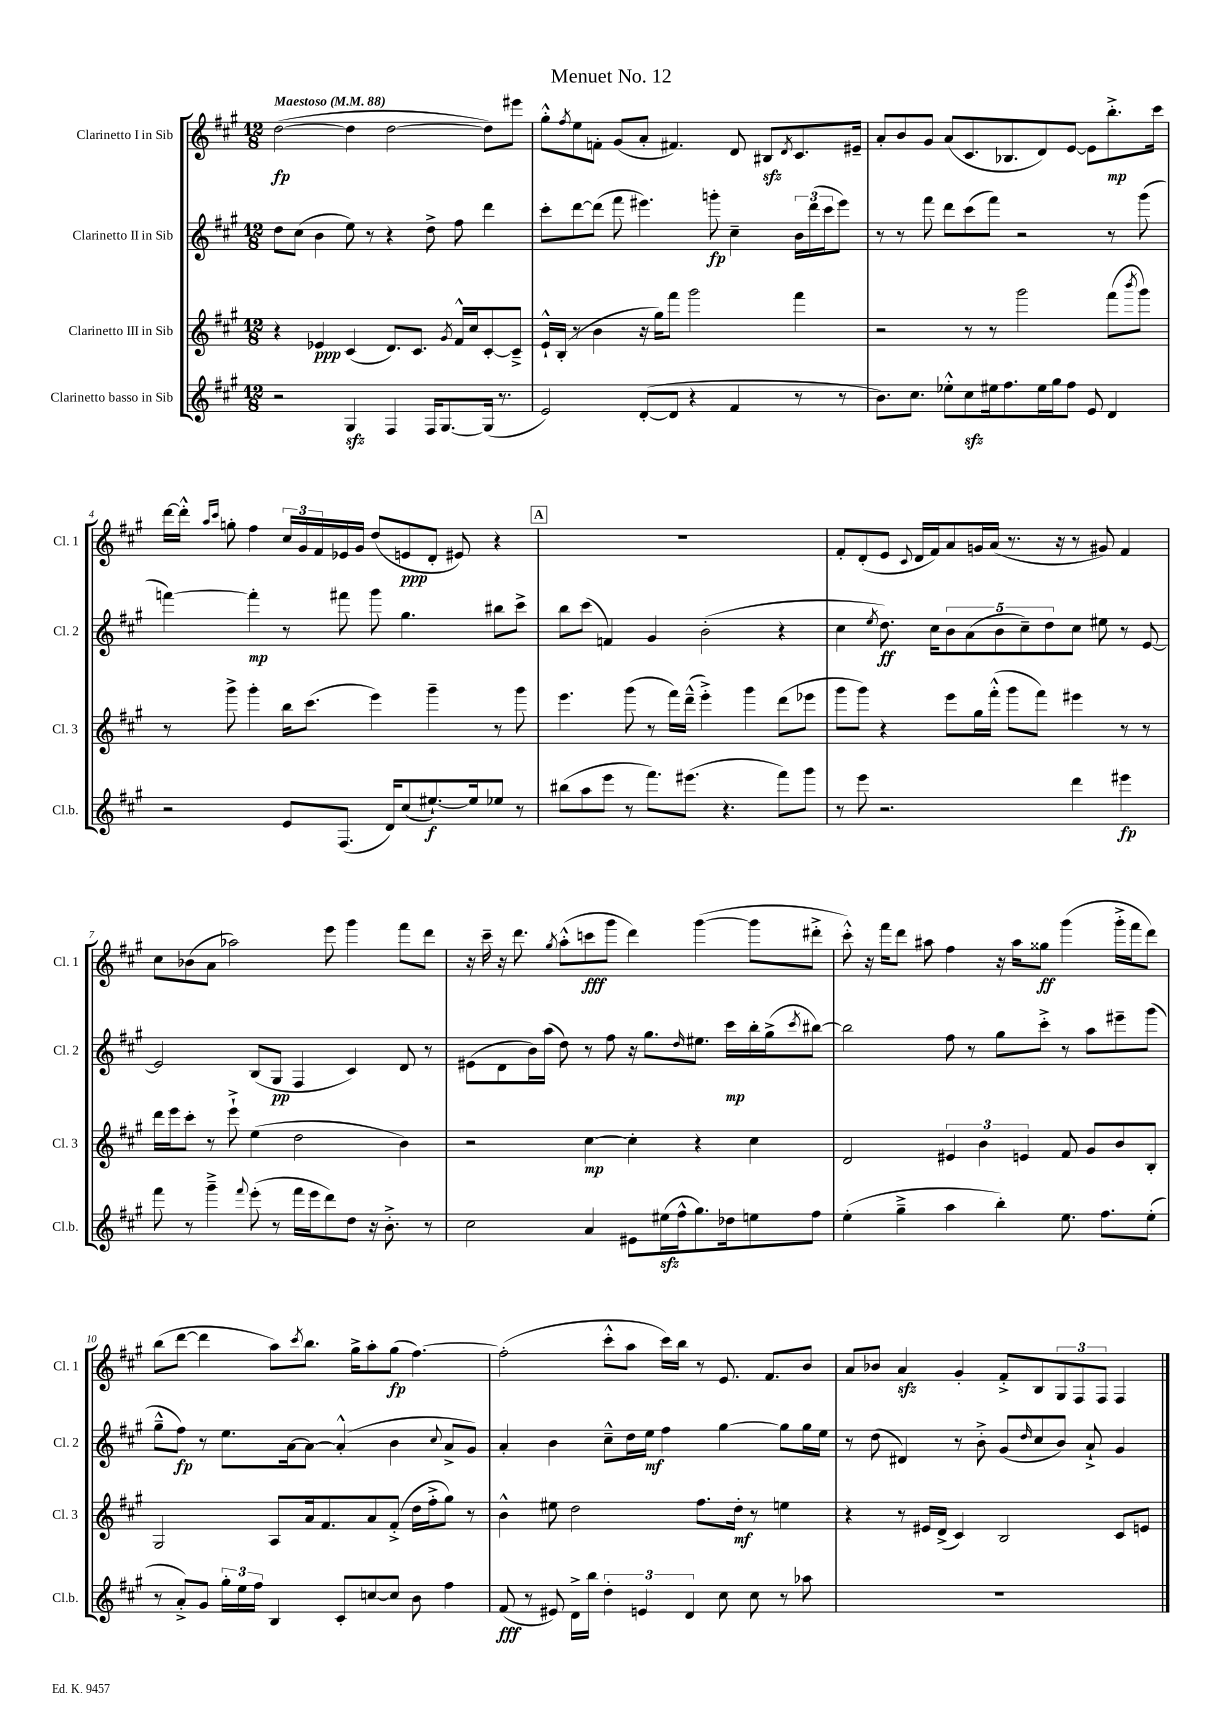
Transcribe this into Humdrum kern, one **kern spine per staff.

**kern	**dynam	**kern	**dynam	**kern	**dynam	**kern	**dynam
*part4	*part4	*part3	*part3	*part2	*part2	*part1	*part1
*staff4	*staff4	*staff3	*staff3	*staff2	*staff2	*staff1	*staff1
*I"Clarinetto basso in Sib	*	*I"Clarinetto III in Sib	*	*I"Clarinetto II in Sib	*	*I"Clarinetto I in Sib	*
*I'Cl.b.	*	*I'Cl. 3	*	*I'Cl. 2	*	*I'Cl. 1	*
*clefG2	*	*clefG2	*	*clefG2	*	*clefG2	*
*k[f#c#g#]	*	*k[f#c#g#]	*	*k[f#c#g#]	*	*k[f#c#g#]	*
*M12/8	*	*M12/8	*	*M12/8	*	*M12/8	*
*MM88	*	*MM88	*	*MM88	*	*MM88	*
=1	=1	=1	=1	=1	=1	=1	=1
!	!	!	!	!	!	!LO:TX:a:B:t=Maestoso	!
2r	.	4r	.	8dd\L	.	([2dd\	fp
.	.	.	.	(8cc#\J	.	.	.
.	.	4e-X/	ppp	4b\	.	.	.
4G#zz/	.	(4c#/	.	8ee\)	.	4dd\]	.
.	.	.	.	8r	.	.	.
4F#/	.	8.d/L)	.	4r	.	[2dd\	.
.	.	8.c#/J	.	.	.	.	.
16F#/KL	.	.	.	8dd^\	.	.	.
[8.G#/	.	.	.	.	.	.	.
.	.	8qg#/	.	.	.	.	.
.	.	16f#^^/LL	.	8ff#\	.	.	.
.	.	16cc#/J	.	.	.	.	.
(16G#/Jk]	.	[8c#'/	.	4ddd\	.	8dd\L])	.
8.r	.	.	.	.	.	.	.
.	.	8c#~^/J]	.	.	.	8eee#X\J	.
=2	=2	=2	=2	=2	=2	=2	=2
2e/)	.	16e`^^/LL	.	8ccc#'\L	.	8gg#'^^\L	.
.	.	(16B'/JJ	.	.	.	.	.
.	.	.	.	.	.	8qff#/	.
.	.	8r	.	[8ddd\	.	8ee\	.
.	.	4b\	.	(8ddd\J]	.	8fn'\J	.
.	.	.	.	8fff#\	.	(8g#/L	.
([8d'/L	.	16r	.	4.eee#X\)	.	8a'/J	.
.	.	16gg#\KL)	.	.	.	.	.
8d/J]	.	8fff#\J	.	.	.	4.f#X/)	.
4r	.	2ggg#\	.	.	.	.	.
.	.	.	.	8gggn'\	fp	.	.
4f#/	.	.	.	4cc#~\	.	8d/	.
.	.	.	.	.	.	8B#Xzz/L	.
.	.	.	.	.	.	8qd/	.
8r	.	4fff#\	.	24b\LL	.	8.c#/	.
.	.	.	.	(24ddd\	.	.	.
.	.	.	.	24ccc#\J	.	.	.
8r	.	.	.	8eee#\J)	.	.	.
.	.	.	.	.	.	16e#X~/Jk	.
=3	=3	=3	=3	=3	=3	=3	=3
8.b\L)	.	2r	.	8r	.	8a'/L	.
.	.	.	.	8r	.	8b/	.
8.cc#\J	.	.	.	.	.	.	.
.	.	.	.	8fff#\	.	8g#/J	.
8ee-X'^^\L	.	.	.	8ddd\L	.	(8a/L	.
8cc#zz\	.	8r	.	(8ccc#\	.	8.c#/	.
16ee#X\k	.	8r	.	8fff#\J)	.	.	.
8.ff#\	.	.	.	.	.	8.B-X/	.
.	.	2ggg#\	.	2r	.	.	.
16ee#\L	.	.	.	.	.	8d/)	.
16gg#\J	.	.	.	.	.	.	.
8ff#\J	.	.	.	.	.	[8e/J	.
8e/	.	.	.	.	.	8e\L]	.
4d/	.	(8fff#\L	.	8r	.	8.bb'^\	mp
.	.	8qbbb/	.	.	.	.	.
.	.	8ggg#\J)	.	(8ggg#\	.	.	.
.	.	.	.	.	.	16ccc#\Jk	.
!!LO:LB:g=z
=4	=4	=4	=4	=4	=4	=4	=4
2r	.	8r	.	[4fffn\)	.	[16ddd\LL	.
.	.	.	.	.	.	16ddd'^^\JJ]	.
.	.	.	.	.	.	16qqaa/LL	.
.	.	.	.	.	.	16qqccc#/JJ	.
.	.	8ggg#^\	.	.	.	8ggn'\	.
.	.	4ggg#'\	.	4fff'\]	mp	4ff#\	.
8e/L	.	16bb\KL	.	8r	.	24cc#/LL	.
.	.	.	.	.	.	24g#/	.
.	.	(8.ccc#\J	.	.	.	.	.
.	.	.	.	.	.	24f#/	.
(8.F#/J	.	.	.	8fff#X\	.	16e-X/	.
.	.	.	.	.	.	16g#/JJ	.
.	.	4eee\)	.	8ggg#\	.	(8dd/L	.
16d/KL)	.	.	.	.	.	.	.
(8cc#/	.	.	.	4.gg#\	.	8en/	ppp
[8.ee#X`/)	f	4ggg#~\	.	.	.	8d'/J	.
.	.	.	.	.	.	8e#X/)	.
16ee#/k]	.	.	.	.	.	.	.
8ee-X/J	.	8r	.	8bb#X\L	.	4r	.
8r	.	8ggg#\	.	8ccc#^\J	.	.	.
!!LO:REH:place=s1:t=A
=5	=5	=5	=5	=5	=5	=5	=5
(8bb#X\L	.	4.eee\	.	8bb\L	.	1.r	.
8aa\	.	.	.	(8ccc#\J	.	.	.
8eee\J	.	.	.	4fn/)	.	.	.
8r	.	(8ggg#\	.	.	.	.	.
8.fff#\L)	.	8r	.	4g#/	.	.	.
.	.	16fff#\LL)	.	.	.	.	.
(8.eee#X\J	.	(16ddd~^^\JJ	.	.	.	.	.
.	.	4eee'^\)	.	(2b'\	.	.	.
4.r	.	.	.	.	.	.	.
.	.	4ggg#\	.	.	.	.	.
8fff#\L)	.	(8ddd\L	.	4r	.	.	.
8ggg#\J	.	8eee-X\J	.	.	.	.	.
=6	=6	=6	=6	=6	=6	=6	=6
8r	.	8ggg#\L	.	4cc#\	.	8f#'/L	.
8eee\	.	8ggg#\J)	.	.	.	(8d'/	.
.	.	.	.	8qee/	.	.	.
2.r	.	4r	.	8.dd\)	ff	8e/J	.
.	.	.	.	.	.	8qqc#/	.
.	.	.	.	.	.	16d/LL	.
.	.	.	.	16cc#\KL	.	16f#/J)	.
.	.	8eee\L	.	10b\	.	8a/	.
.	.	.	.	(10a\	.	.	.
.	.	16gg#\L	.	.	.	16gn/L	.
.	.	(16fff#'^^\JJ	.	.	.	(16a/JJ	.
.	.	.	.	10b\	.	.	.
.	.	8ggg#\L	.	.	.	8.r	.
.	.	.	.	10cc#~\)	.	.	.
.	.	8fff#\J)	.	.	.	.	.
.	.	.	.	10dd\	.	.	.
.	.	.	.	.	.	16r	.
4ddd\	.	4eee#X\	.	8cc#\J	.	8r	.
.	.	.	.	8ee#X\	.	8g#X/)	.
4eee#X\	fp	8r	.	8r	.	4f#/	.
.	.	8r	.	[8e/	.	.	.
!!LO:LB:g=z
=7	=7	=7	=7	=7	=7	=7	=7
8fff#\	.	16ddd\LL	.	2e/]	.	8cc#\L	.
.	.	16eee\J	.	.	.	.	.
8r	.	8ccc#'\J	.	.	.	(8b-X\	.
4ggg#~^\	.	8r	.	.	.	8a\J	.
.	.	8eee`^\	.	.	.	2aa-X\)	.
8qqfff#/	.	.	.	.	.	.	.
(8eee'\	.	(4ee\	.	(8B/L	.	.	.
8r	.	.	.	8G#/J	pp	.	.
16fff#\LL	.	2dd\	.	4F#/	.	.	.
16eee\J	.	.	.	.	.	.	.
8ddd\)	.	.	.	.	.	8eee\	.
8dd\J	.	.	.	4c#/)	.	4ggg#\	.
16r	.	.	.	.	.	.	.
8.b'^\	.	.	.	.	.	.	.
.	.	4b\)	.	8d/	.	8fff#\L	.
8r	.	.	.	8r	.	8ddd\J	.
=8	=8	=8	=8	=8	=8	=8	=8
2cc#\	.	2r	.	(8e#X\L	.	16r	.
.	.	.	.	.	.	16ccc#~\	.
.	.	.	.	8d\	.	16r	.
.	.	.	.	.	.	8.ddd\	.
.	.	.	.	16b\L)	.	.	.
.	.	.	.	(16aa\JJ	.	.	.
.	.	.	.	.	.	8qgg#/	.
.	.	.	.	8dd\)	.	(8aa'^^\L	.
4a/	.	[4cc#\	mp	8r	.	8cccn\	fff
.	.	.	.	8ff#\	.	8ggg#\J	.
8e#X\L	.	4cc#'\]	.	16r	.	4ddd\)	.
.	.	.	.	8.gg#\L	.	.	.
(16ee#Xzz\L	.	.	.	.	.	.	.
16ff#^^\J	.	.	.	.	.	.	.
.	.	.	.	16qqdd/	.	.	.
8.gg#\)	.	4r	.	8.ee#X\J	.	([4ggg#\	.
16dd-X\k	.	.	.	16ccc#\LL	mp	.	.
8een\	.	4cc#\	.	16bb'\	.	8ggg#\L]	.
.	.	.	.	(16gg#^\J	.	.	.
.	.	.	.	8qccc#/	.	.	.
8ff#\J	.	.	.	[8bb#X\J)	.	8ddd#X'^\J	.
=9	=9	=9	=9	=9	=9	=9	=9
(4ee'\	.	2d/	.	2bb#\]	.	8ccc#'^^\)	.
.	.	.	.	.	.	16r	.
.	.	.	.	.	.	16fff#\KL	.
4gg#~^\	.	.	.	.	.	8ddd\J	.
.	.	.	.	.	.	8aa#X\	.
4aa\	.	6e#X/	.	8ff#\	.	4ff#\	.
.	.	.	.	8r	.	.	.
.	.	6b\	.	.	.	.	.
4bb'\)	.	.	.	8gg#\L	.	16r	.
.	.	.	.	.	.	16aa#\KL	.
.	.	6en/	.	.	.	.	.
.	.	.	.	8ccc#'^\J	.	8gg##X\J	ff
8.ee\	.	8f#/	.	8r	.	(4ggg#\	.
.	.	8g#/L	.	8aa\L	.	.	.
8.ff#\L	.	.	.	.	.	.	.
.	.	8b/	.	8eee#X~\	.	16ggg#'^\LL	.
.	.	.	.	.	.	16fff#\J	.
(8ee'\J	.	8B'/J	.	(8ggg#\J	.	8ddd\J)	.
!!LO:LB:g=z
=10	=10	=10	=10	=10	=10	=10	=10
8r	.	2G#/	.	8gg#~^^\L	.	(8bb\L	.
8a'^/L)	.	.	.	8ff#\J)	fp	[8ddd\J	.
8g#/J	.	.	.	8r	.	4ddd\]	.
24gg#'\LL	.	.	.	8.ee\L	.	.	.
24ee\	.	.	.	.	.	.	.
24ff#\JJ	.	.	.	.	.	.	.
4B/	.	8A/L	.	.	.	8aa\L)	.
.	.	.	.	[16a\k	.	.	.
.	.	.	.	.	.	8qccc#/	.
.	.	16a/k	.	8a\J_	.	8.bb\J	.
.	.	8.f#/	.	.	.	.	.
8c#'/L	.	.	.	(4a'^^/]	.	.	.
.	.	.	.	.	.	16gg#^\KL	.
[8ccn/	.	8a/	.	.	.	8aa'\	.
8cc/J]	.	(8f#'^/J	.	4b\	.	(8gg#\J	fp
8b\	.	16dd\LL	.	.	.	[4.ff#\)	.
.	.	16ff#'^\J	.	.	.	.	.
.	.	.	.	8qqcc#/	.	.	.
4ff#\	.	8gg#\J)	.	8a^/L	.	.	.
.	.	8r	.	8g#/J)	.	.	.
=11	=11	=11	=11	=11	=11	=11	=11
(8f#/	fff	4b^^\	.	4a'/	.	(2ff#'\]	.
8r	.	.	.	.	.	.	.
8e#X/)	.	8ee#X\	.	4b\	.	.	.
16d^\LL	.	2dd\	.	.	.	.	.
16bb\JJ	.	.	.	.	.	.	.
6dd'\	.	.	.	8cc#~^^\L	.	8ccc#'^^\L	.
.	.	.	.	16dd\L	.	8aa\J	.
6en/	.	.	.	.	.	.	.
.	.	.	.	16ee\JJ	mf	.	.
.	.	.	.	4ff#\	.	16ccc#\LL)	.
.	.	.	.	.	.	16bb\JJ	.
6d/	.	.	.	.	.	.	.
.	.	8.ff#\L	.	.	.	8r	.
8cc#\	.	.	.	[4gg#\	.	8.e/	.
.	.	16dd'\Jk	mf	.	.	.	.
8cc#\	.	8r	.	.	.	.	.
.	.	.	.	.	.	8.f#/L	.
8r	.	4een\	.	8gg#\L]	.	.	.
8aa-X\	.	.	.	16gg#\L	.	8b/J	.
.	.	.	.	16ee\JJ	.	.	.
=12	=12	=12	=12	=12	=12	=12	=12
1.r	.	4r	.	8r	.	8a/L	.
.	.	.	.	(8dd\	.	8b-X/J	.
.	.	8r	.	4d#X/)	.	4azz/	.
.	.	16e#X/LL	.	.	.	.	.
.	.	(16d^/JJ	.	.	.	.	.
.	.	4c#/)	.	8r	.	4g#'/	.
.	.	.	.	8b'^\	.	.	.
.	.	2B/	.	(8g#/L	.	8f#'^/L	.
.	.	.	.	16qqdd/	.	.	.
.	.	.	.	8cc#/	.	8B/	.
.	.	.	.	8b/J)	.	12G#/	.
.	.	.	.	.	.	12F#/	.
.	.	.	.	8a`^/	.	.	.
.	.	.	.	.	.	12F#/J	.
.	.	8c#/L	.	4g#/	.	4F#/	.
.	.	8en/J	.	.	.	.	.
==	==	==	==	==	==	==	==
*-	*-	*-	*-	*-	*-	*-	*-
